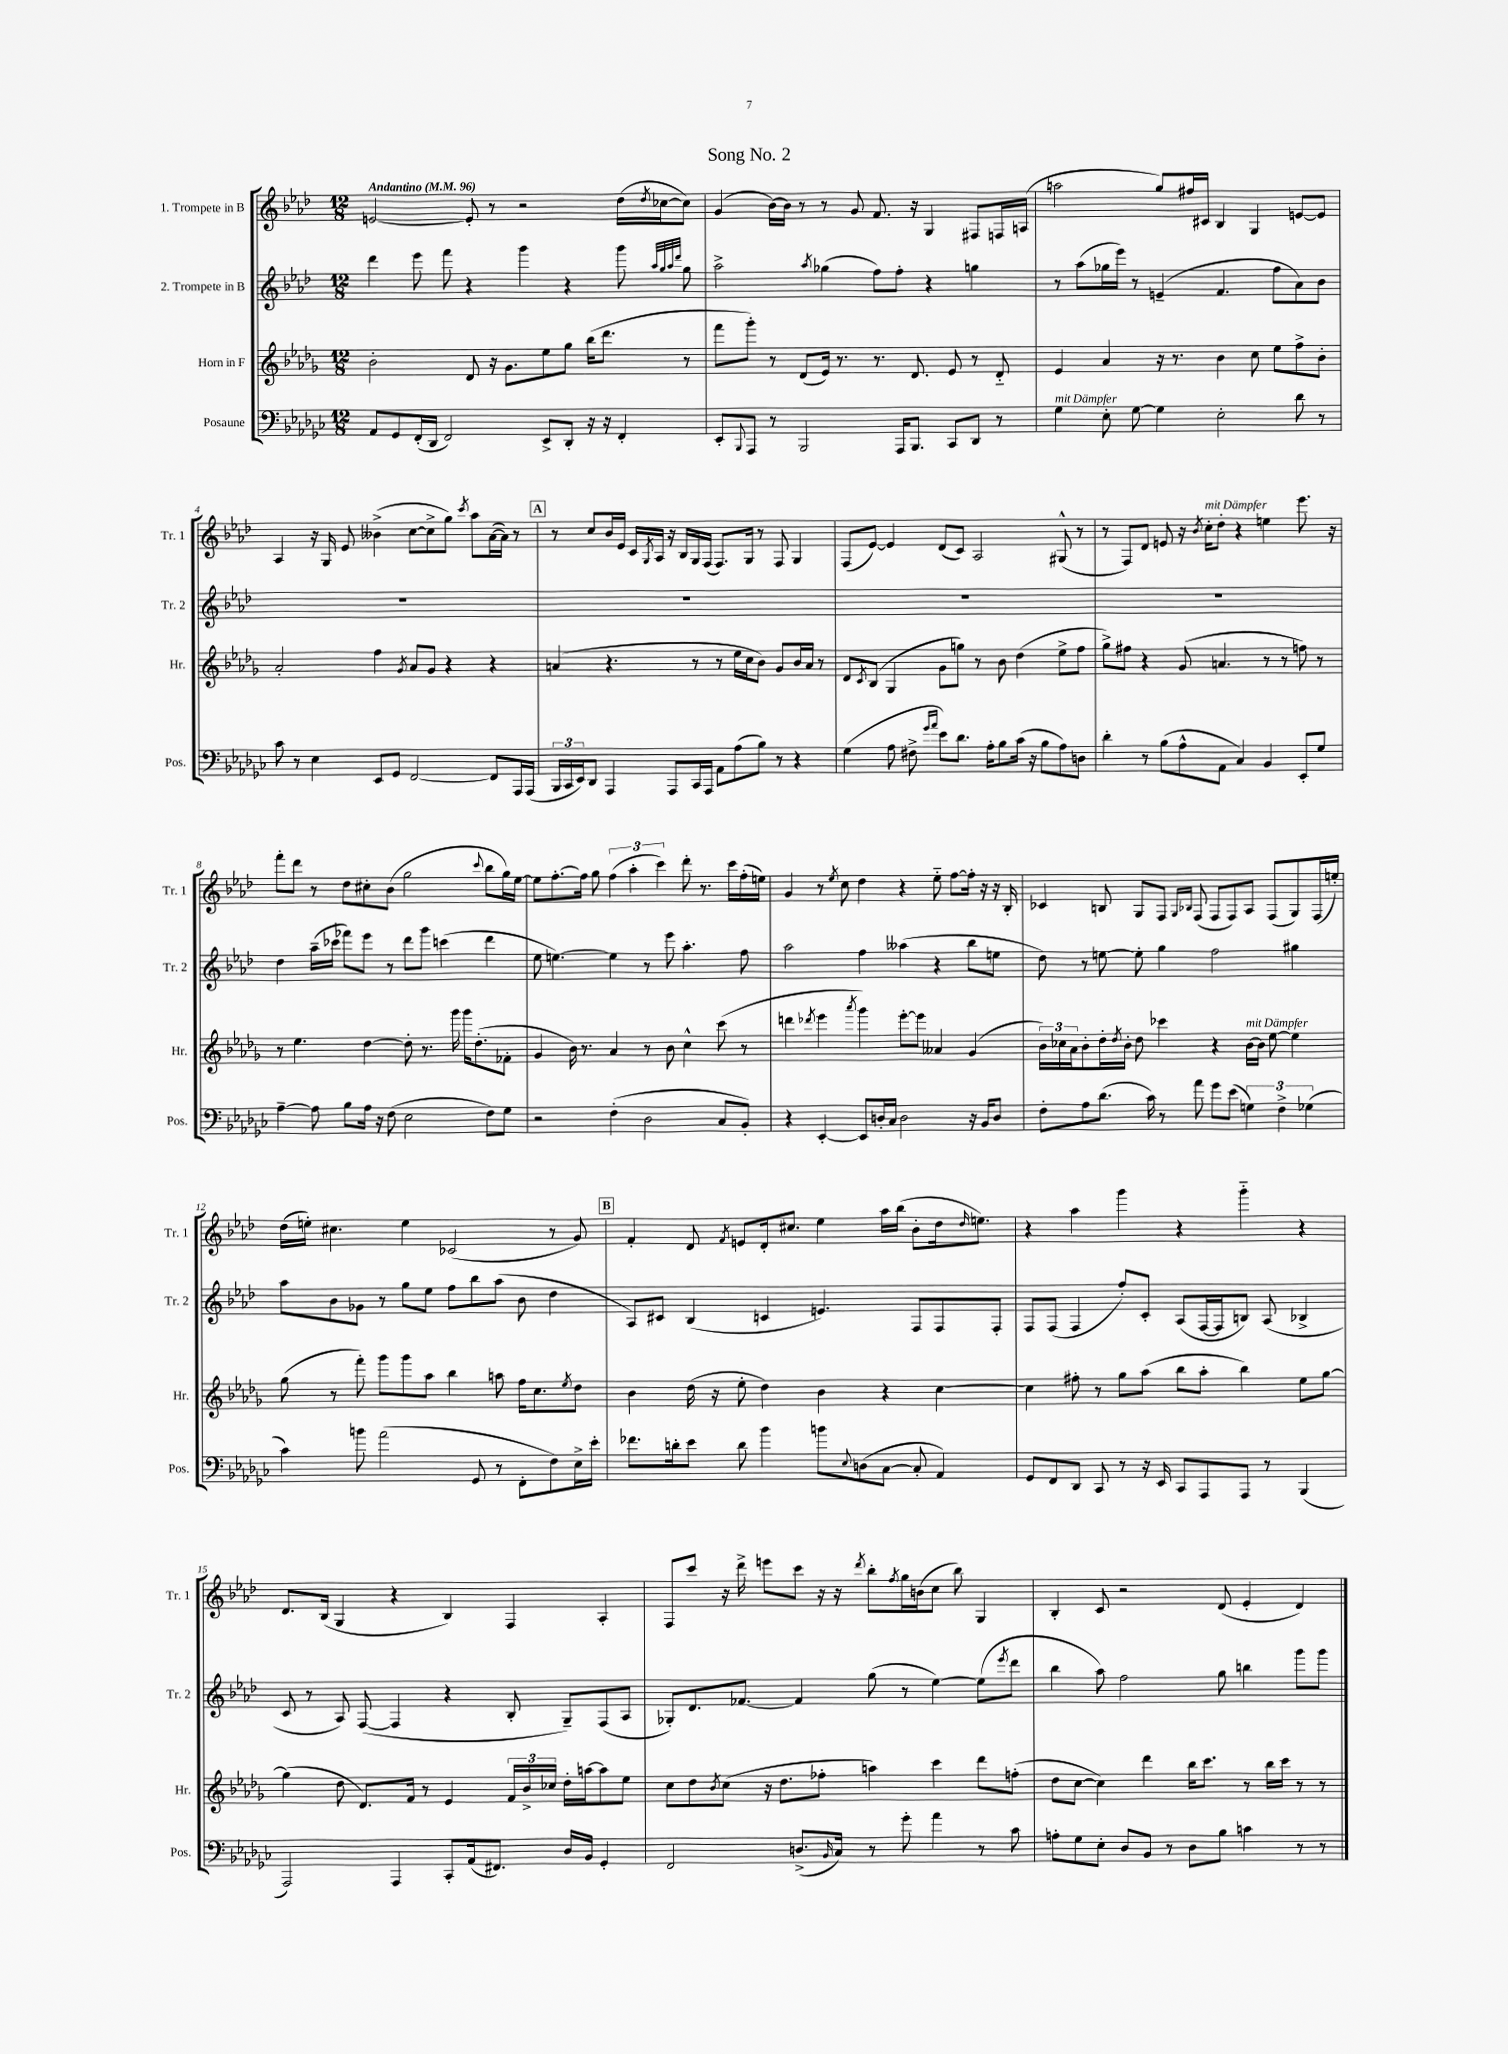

**kern	**kern	**kern	**kern
*staff4	*staff3	*staff2	*staff1
*clefF4	*clefG2	*clefG2	*clefG2
*k[b-e-a-d-g-c-]	*k[b-e-a-d-g-]	*k[b-e-a-d-]	*k[b-e-a-d-]
*M12/8	*M12/8	*M12/8	*M12/8
*MM96	*MM96	*MM96	*MM96
8AA-/L	2b-'\	4ddd-\	[2e/
8GG-/	.	.	.
(16FF'/L	.	8eee-\	.
16DD-/JJ	.	.	.
2FF/)	.	8fff\	.
.	8d-/	4r	8e'/]
.	16r	.	8r
.	8.g-\L	.	.
.	.	4ggg\	2r
8EE-^/L	8ee-\	.	.
8DD-'/J	8gg-\J	4r	.
16r	(16bb-\LK	.	.
16r	8.ddd-\J	.	.
4FF'/	.	8ggg\	(16dd-\LL
.	.	.	8qdd-/
.	.	.	[16cc-\J
.	.	32qqaa-/LLL	.
.	.	32qqgg/	.
.	.	32qqaa-/	.
.	.	32qqddd-/JJJ	.
.	8r	8gg\	8cc-\]J)
=	=	=	=
8EE-'/L	8fff\L	2aa-^\	(4g/
8qqBBB-/	.	.	.
8AAA-/J	8ggg-'\J)	.	.
8r	8r	.	[16b-\LL)
.	.	.	16b-\]JJ
2BBB-/	(8d-/L	.	8r
.	.	8qaa-/	.
.	16e-/Jk)	(4gg-\	8r
.	8.r	.	.
.	.	.	8g/
.	8.r	8ff\L)	8.f/
16AAA-/LK	.	8ff'\J	.
8.BBB-/J	8.d-/	.	16r
.	.	4r	4G/
8CC-/L	8e-/	.	.
8DD-/J	8r	4gg\	8F#/L
8r	8d-'~/	.	16F/L
.	.	.	(16A/JJ
=	=	=	=
4G-\	4e-/	8r	2aa\
.	.	(8aa-\L	.
8E-'\	4a-/	16gg-\L	.
.	.	16eee-\JJ)	.
[8G-\	.	8r	.
4G-\]	16r	(4e~/	8gg/L)
.	8.r	.	.
.	.	.	16ff#/L
.	.	.	16c#/JJ
2E-'\	4b-\	4.f/	4B-/
.	8cc\	.	4G/
.	8ee-\L	8ff\L	.
8d-\	8ff^\	8a-\)	[8e/L
8r	8b-'\J	8b-\J	8e/]J
=	=	=	=
8c-\	2a-'/	1.r	4A-/
8r	.	.	.
4E-\	.	.	16r
.	.	.	16G/
.	.	.	8e-/
8EE-/L	4ff\	.	(4b--^\
8GG-/J	.	.	.
.	8qg-/	.	.
[2FF/	8a-/L	.	[8cc\L
.	8g-/J	.	8cc^\]
.	4r	.	8gg\J)
.	.	.	8qccc/
.	.	.	8aa-\L
8FF/]L	4r	.	([16a-\L
.	.	.	16a-\]JJ)
16AAA-/L	.	.	8r
(16AAA-/JJ	.	.	.
=	=	=	=
24BBB-/LL	(4a/	1.r	8r
24CC-/	.	.	.
24EE-/J)	.	.	.
8DD-/J	.	.	8cc/L
4AAA-/	4.r	.	16b-/L
.	.	.	16e-/JJ
.	.	.	16c/LL
.	.	.	8qG/
.	.	.	16A-/JJ
8AAA-/L	.	.	16r
.	.	.	16B-/LL
16CC-/L	8r	.	16G/
16AAA-/JJ	.	.	(16F/JJ
8AA-\L	8r	.	8.F/L)
(8A-\	16ee-\LL	.	.
.	16cc\J	.	16G/Jk
8B-\J)	8b-\J)	.	8r
8r	8g-/L	.	8F/
4r	16b-/L	.	4G/
.	16a/JJ	.	.
.	8r	.	.
=	=	=	=
(4G-\	8d-/L	1.r	(8F/L
.	8qc/	.	.
.	(8B-/J	.	[8e-/J)
8A-\	4G-/	.	4e-/]
8F#^\	.	.	.
16qqg-/LL	.	.	.
16qqa-/JJ	.	.	.
8e-\L)	8g-\L	.	(8d-/L
8.d-\J	8gg\J)	.	8c/J)
.	8r	.	2A-/
16A-'\LK	.	.	.
8B-\	8b-\	.	.
(16c-\Jk	(4dd-\	.	.
16r	.	.	.
8B-\L	.	.	.
8A-\)	8ee-^\L	.	(8G#^^/
8D\J	8ff\J	.	8r
=	=	=	=
4d-'\	8gg-^\L)	1.r	8r
.	8ff#\J	.	8F/L)
8r	4r	.	8d-/J
(8B-\L	.	.	8e/
8A-^^\	(8g-/	.	16r
.	.	.	8qb-/
.	.	.	16cc'\LK
8AA-\J	4.a/	.	8dd-'\J
4C-/)	.	.	4r
4BB-/	8r	.	4ee\
.	8r	.	.
8EE-'/L	8ff\)	.	8.eee-\
8G-/J	8r	.	.
.	.	.	16r
=	=	=	=
[4A-~\	8r	4dd-\	8fff'\L
.	4.ee-\	.	8ddd-\J
8A-\]	.	(16aa-~\LL	8r
.	.	16ccc-\JJ	.
8B-\L	.	8fff-\L)	8dd-\L
16A-\Jk	[4dd-\	8eee-\J	8cc#'\
16r	.	.	.
(8F\	.	8r	(8b-\J
2E-\	8dd-'\]	8ddd-\L	2gg\
.	8.r	8ggg\J	.
.	.	(4ccc\	.
.	16ggg-\	.	.
.	16ggg-\LK	.	.
.	(8.dd-'\	.	.
.	.	.	8qqccc/
8F\L)	.	4ddd-\	8bb-\L
8G-\J	8f-'\J	.	16gg\L)
.	.	.	[16ee-\JJ
=	=	=	=
2r	4g-/	8ee-\	8ee-\]L
.	.	[4.ee\)	[8.ff'\
.	16b-\)	.	.
.	8.r	.	16ff\]Jk
.	.	.	8gg\
(4F'\	4a-/	4ee\]	(6ff\
.	.	.	6aa-'\
2D-\	8r	8r	.
.	.	.	6ccc\)
.	8b-\	8eee-\	.
.	4cc^^\	4.aa-'\	8ddd-'\
.	.	.	8.r
8C-/L	(8ccc\	.	.
.	.	.	16ccc\LL
8BB-'/J)	8r	8ff\	(16ff'\
.	.	.	16ee\JJ)
=	=	=	=
4r	4ddd\	2aa-\	4g/
.	8qddd-/	.	.
[4EE-'/	4eee-\	.	8r
.	.	.	8qee-/
.	.	.	8cc\
.	8qaaa-/	.	.
8EE-/]L	4ggg-\)	4ff\	4dd-\
16D'/L	.	.	.
16C-/JJ	.	.	.
2D\	[8eee-'\L	(4aa--\	4r
.	8eee-\]J	.	.
.	4a--/	4r	8ee-'~\
.	.	.	[8ff\L
16r	(4g-/	8bb-\L	16ff'\]Jk
16BB-/LK	.	.	16r
8D/J	.	8ee\J	16r
.	.	.	16B-'/
=	=	=	=
8F'\L	24b-\LL)	8dd-\)	4c-/
.	24cc-\	.	.
.	24a-\J	.	.
8A-\	8b-'\	8r	.
(8.d-\J	16dd-'\L	[8ee\	8B/
.	8qdd-/	.	.
.	16b-'\JJ	.	.
.	8dd-\	8ee'\]	8G/L
16c-\)	.	.	.
8r	4ccc-\	4gg\	8F/J
.	.	.	16qqG/LL
.	.	.	16qqB-/JJ
8a-\	.	.	(8F/
8g-\L	4r	2ff\	8F/L
(8e-\J	.	.	8F/)
6G\)	[16b-\LL	.	8A-/J
.	16b-\]JJ	.	.
.	[8ee-\	.	(8F/L
6F^\	.	.	.
.	4ee-\]	4gg#\	8G/)
(6G-\	.	.	.
.	.	.	(16F/L
.	.	.	16ee'/JJ)
=	=	=	=
4c-\)	(8gg-\	8aa-\L	(16dd-\LL
.	.	.	16ee'\JJ)
.	8r	8b-\	4.cc#\
8b\	8fff'\)	8g-\J	.
(2a-\	8ggg-\L	8r	.
.	8ggg-\	8gg\L	4ee\
.	8aa-\J	8ee-\J	.
.	4bb-\	8ff\L	(2c-/
8GG-/	.	8bb-\	.
8r	8aa\	(8aa-\J	.
8FF'\L	16ff\LK	8b-\	.
.	8.cc\	.	.
8F\)	.	4dd-\	8r
.	8qee-/	.	.
16E-^\L	8dd-\J	.	8g/)
16e-'\JJ	.	.	.
=	=	=	=
8.f-\L	4b-\	8A-/L)	4f'/
.	.	8c#/J	.
16d'\k	.	.	.
8e-\J	(16dd-\	(4B-/	8d-/
.	16r	.	.
.	.	.	8qf/
8d\	8ee-'\	.	8e/L
4b-\	4dd-\)	4c/	16d-'/k
.	.	.	8.cc#/J
8b\L	4b-\	4.e/)	4ee-\
8qqE-/	.	.	.
(8D\	.	.	.
[8C-\J	4r	.	16aa-\LL
.	.	.	(16bb-\JJ
8C-'/]	.	8F/L	8b-'\L
4AA-/)	[4cc\	8F/	16dd-\k
.	.	.	16qqdd-/
.	.	.	8.ee\J)
.	.	8F'/J	.
=	=	=	=
8GG-/L	4cc\]	8F/L	4r
8FF/	.	(8F/J	.
8DD-/J	8ff#'\	4F/	4aa-\
8CC-/	8r	.	.
8r	8gg-\L	8ff'/L)	4ggg\
16r	(8aa-\J	8c'/J	.
16EE-/	.	.	.
8CC-/L	8bb-\L	(8A-/L	4r
8AAA-/	8aa-'\J	[16F/L	.
.	.	16F/]J	.
8AAA-/J	4bb-\)	8B/J)	4ggg'~\
8r	.	(8A-/	.
(4BBB-/	8ee-\L	4B-^/	4r
.	[8gg-\J	.	.
=	=	=	=
2AAA-/)	(4gg-\]	8c/	8.d-/L
.	.	8r	.
.	.	.	(16B-/Jk
.	8dd-\	8A-/)	4G/
.	8.d-/L)	([8F/	.
4AAA-/	.	4F/]	4r
.	16f/Jk	.	.
.	8r	.	.
8CC-'/L	4e-/	4r	4B-/)
(16AA-/k	.	.	.
8.FF#/J)	.	.	.
.	24f/LL	8B-'/	4F/
.	24b-^/	.	.
.	24cc-/JJ	.	.
16D-/LL	16dd-'\LL	8G~/L)	.
16BB-/JJ	[16aa\J	.	.
4GG-'/	8aa\]	(8F/	4A-'/
.	8ee-\J	8A-/J	.
=	=	=	=
2FF/	8cc\L	8G-'/L)	8F/L
.	8dd-\	8.d-/	8ccc/J
.	8qb-/	.	.
.	(8cc\J	.	16r
.	.	[8.f-/J	16ddd-^\
.	16r	.	8eee\L
.	8.dd-\L	.	.
(8.D^/L	.	4f-/]	8ccc\J
.	8ff-'\J	.	16r
16qqBB-/	.	.	.
16C-/Jk)	.	.	16r
.	.	.	8qddd-/
8r	4aa\)	(8gg\	8bb-'\L
.	.	.	8qff/
8g-'\	.	8r	16gg\L
.	.	.	(16b\J
4a-\	4ccc\	[4ee-\)	8cc\J
.	.	.	8bb-\)
8r	8ddd-\L	(8ee-\]L	4G/
.	.	8qeee-/	.
8c-\	(8ff'\J	8ddd-\J	.
=	=	=	=
8A'\L	8dd-\L	4bb-\	4B-'/
8G-\	[8cc\J	.	.
8E-'\J	4cc\])	8aa-\)	8c/
8D-/L	.	2ff\	2r
8BB-/J	4ddd-\	.	.
8r	.	.	.
8D-\L	16bb-\LK	.	.
.	8.ccc\J	.	.
8B-\J	.	8gg\	(8d-/
4c\	8r	4bb\	4e-'/
.	16bb-\LL	.	.
.	16ccc\JJ	.	.
8r	8r	8ggg\L	4d-/)
8r	8r	8ggg\J	.
==	==	==	==
*-	*-	*-	*-
